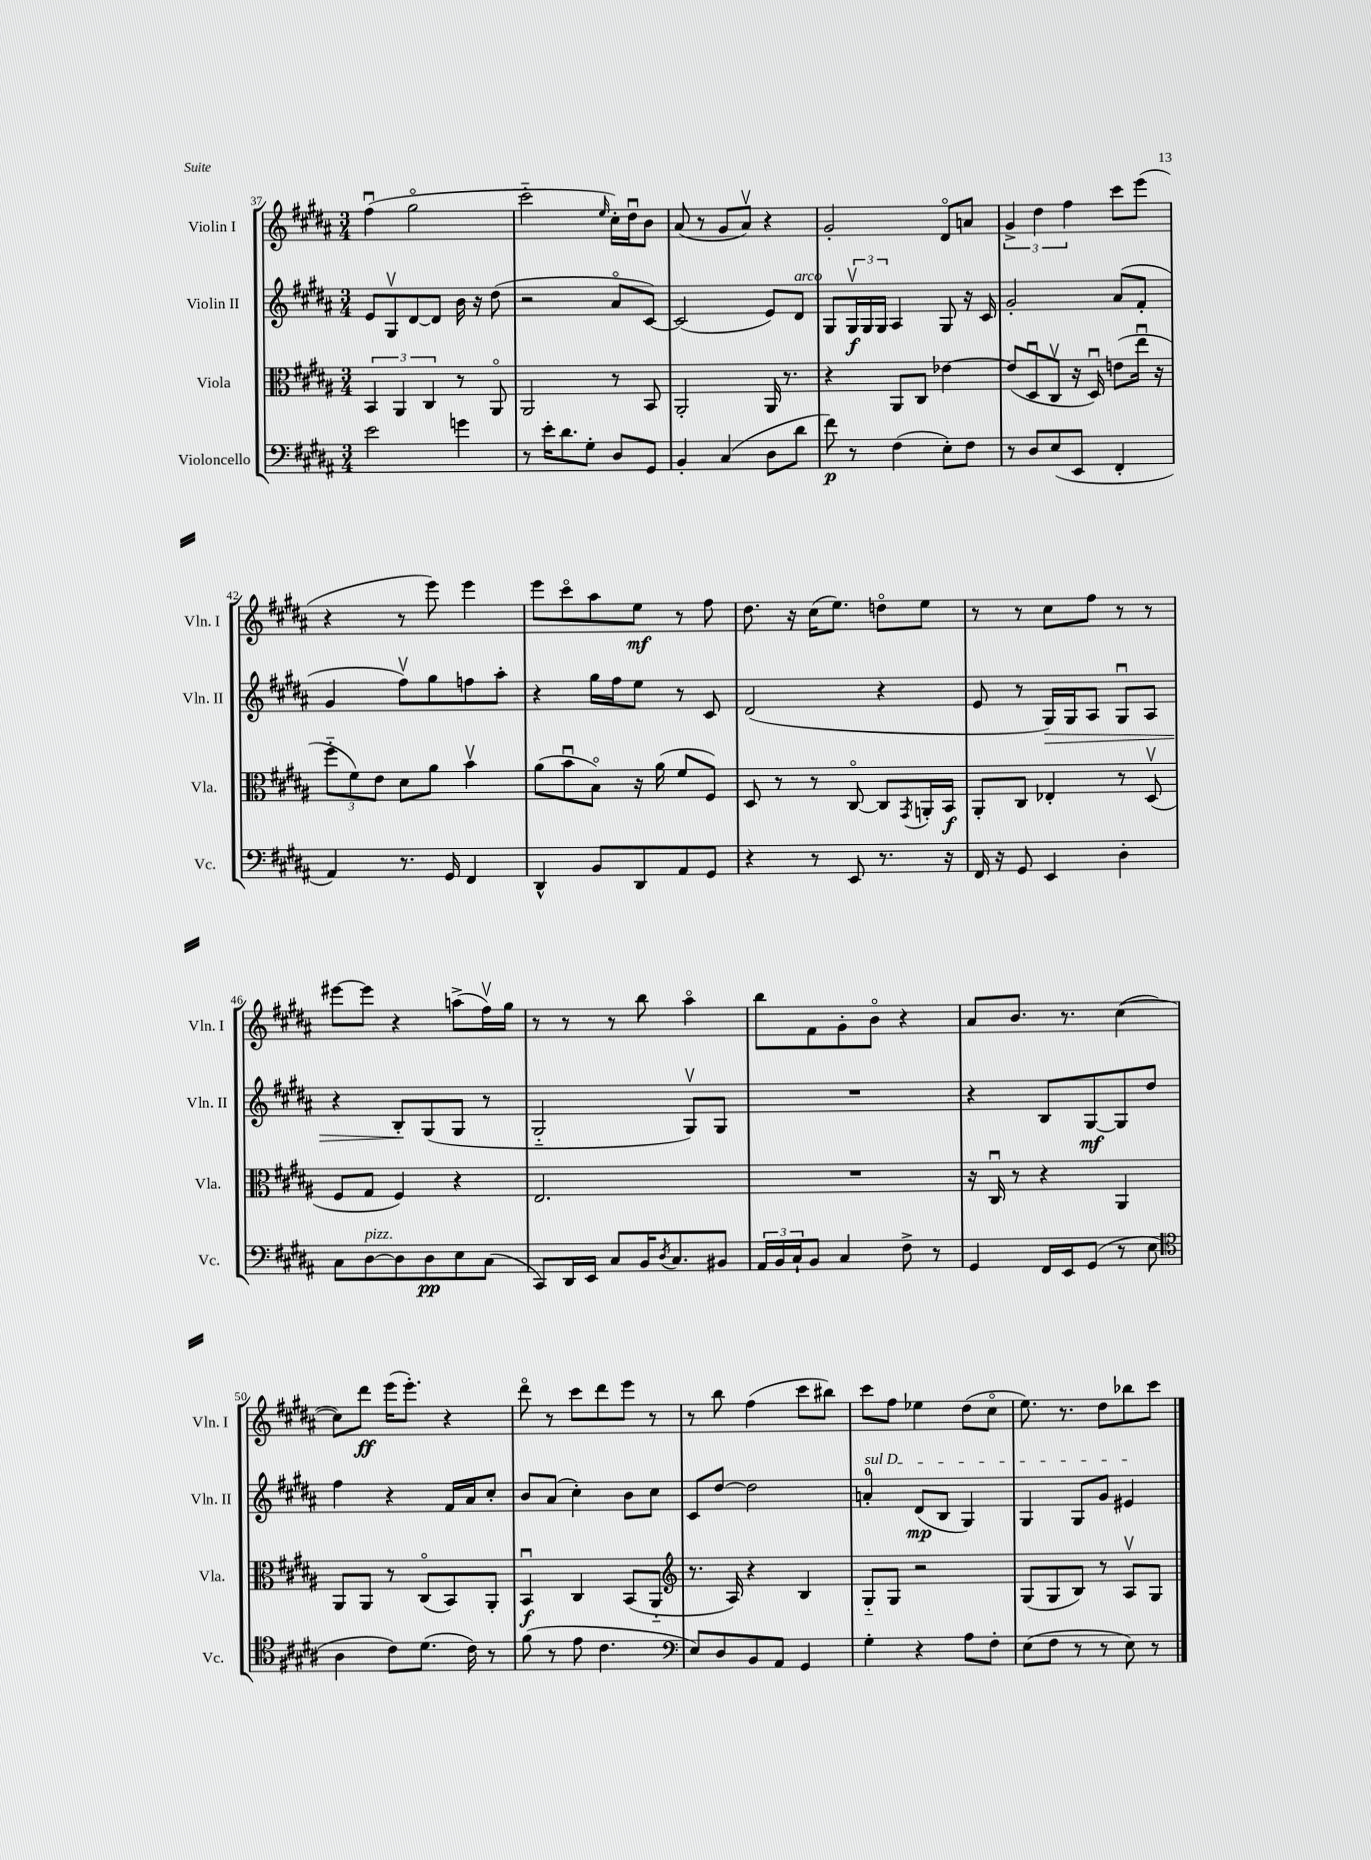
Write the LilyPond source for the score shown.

<<
\new StaffGroup <<
\new Staff = "s0" \with { instrumentName = "Violin I" shortInstrumentName = "Vln. I" } {
    \clef treble \key b \major \numericTimeSignature \time 3/4
    fis''4\downbow( gis''2\flageolet |
    cis'''2-_ \grace { e''16 } cis''16-.) dis''16\downbow b'8 |
    ais'8( r8 gis'8 ais'8\upbow) r4 |
    gis'2-. dis'8\flageolet a'8 |
    \tuplet 3/2 { gis'4-> dis''4 fis''4 } cis'''8 e'''8( |
    r4 r8 e'''8) e'''4 |
    e'''8 cis'''8\flageolet ais''8 e''8\mf r8 fis''8 |
    dis''8. r16 cis''16( e''8.) d''8\flageolet e''8 |
    r8 r8 cis''8 fis''8 r8 r8 |
    eis'''8~ eis'''8 r4 a''8->( fis''16\upbow) gis''16 |
    r8 r8 r8 b''8 ais''4\flageolet |
    b''8 fis'8 gis'8-. b'8\flageolet r4 |
    ais'8 b'8. r8. cis''4~( |
    cis''8) dis'''8\ff e'''16( e'''8.-.) r4 |
    dis'''8\flageolet r8 cis'''8 dis'''8 e'''8 r8 |
    r8 b''8 fis''4( cis'''8 bis''8) |
    cis'''8 fis''8 ees''4 dis''8( cis''8\flageolet |
    e''8.) r8. dis''8 bes''8 cis'''8 \bar "|." |
}
\new Staff = "s1" \with { instrumentName = "Violin II" shortInstrumentName = "Vln. II" } {
    \clef treble \key b \major \numericTimeSignature \time 3/4
    e'8 gis8\upbow dis'8~ dis'8 b'16 r16 dis''8( |
    r2 ais'8\flageolet cis'8~) |
    cis'2( e'8) dis'8^\markup { \italic "arco" } |
    gis8 \tuplet 3/2 { gis16\upbow\f gis16 gis16 } ais4 gis8 r16 cis'16 |
    gis'2-. ais'8( fis'8-. |
    gis'4 fis''8\upbow) gis''8 f''8 ais''8-. |
    r4 gis''16 fis''16 e''8 r8 cis'8 |
    dis'2( r4 |
    e'8 r8 gis16\>) gis16 ais8 gis8\downbow ais8 |
    r4 b8-.\! gis8( gis8 r8 |
    gis2-_ gis8\upbow) gis8 |
    R2. |
    r4 b8 gis8~\mf gis8 dis''8 |
    fis''4 r4 fis'16 ais'16 cis''8-. |
    b'8 ais'8( cis''4-.) b'8 cis''8 |
    cis'8 dis''8~ dis''2 |
    \once \override TextSpanner.bound-details.left.text = \markup { \italic "sul D" } a'4-0-.\startTextSpan dis'8\mp( b8 gis4) |
    gis4 gis8 gis'8 eis'4\stopTextSpan \bar "|." |
}
\new Staff = "s2" \with { instrumentName = "Viola" shortInstrumentName = "Vla." } {
    \clef alto \key b \major \numericTimeSignature \time 3/4
    \tuplet 3/2 { b,4 ais,4 cis4 } r8 ais,8\flageolet |
    ais,2 r8 b,8 |
    ais,2-. ais,16 r8. |
    r4 ais,8 cis8 ees'4~ |
    ees'8( dis8\downbow cis8\upbow r16 dis16\downbow) e'8( e''16\downbow r16 |
    \tuplet 3/2 { fis''8-_ fis'8) e'8 } dis'8 ais'8 b'4\upbow |
    ais'8( b'8\downbow b8\flageolet) r16 ais'16( fis'8 fis8) |
    dis8 r8 r8 cis8~\flageolet cis8 \acciaccatura { gis,8 } a,16-. b,16\f |
    ais,8-. cis8 ees4-. r8 dis8\upbow( |
    fis8 gis8 fis4) r4 |
    e2. |
    R2. |
    r16 cis16\downbow r8 r4 ais,4 |
    ais,8 ais,8 r8 cis8\flageolet( b,8) ais,8-. |
    b,4\downbow\f cis4 b,8( ais,8-_ |
    \clef treble r8. ais16) r4 b4 |
    gis8-_ gis8 r2 |
    gis8( gis8 b8) r8 ais8\upbow gis8 \bar "|." |
}
\new Staff = "s3" \with { instrumentName = "Violoncello" shortInstrumentName = "Vc." } {
    \clef bass \key b \major \numericTimeSignature \time 3/4
    e'2 g'4 |
    r8 e'16-. dis'8. gis8-. dis8 gis,8 |
    b,4-. cis4( dis8 dis'8 |
    fis'8\p) r8 fis4( e8-.) fis8 |
    r8 dis8 e8( e,8 fis,4-. |
    ais,4) r8. gis,16 fis,4 |
    dis,4-^ b,8 dis,8 ais,8 gis,8 |
    r4 r8 e,8 r8. r16 |
    fis,16 r16 gis,8 e,4 dis4-. |
    cis8 dis8~^\markup { \italic "pizz." } dis8 dis8\pp e8 cis8( |
    cis,8) dis,16 e,16 cis8 b,16 \acciaccatura { dis8 } cis8. bis,8 |
    \tuplet 3/2 { ais,16 b,16 cis16-! } b,8 cis4 fis8-> r8 |
    gis,4 fis,16 e,16 gis,8( r8 e8 |
    \clef tenor ais4 cis'8) dis'8.( cis'16) r8 |
    fis'8( r8 e'8 cis'4. |
    \clef bass e8) dis8 b,8 ais,8 gis,4 |
    gis4-. r4 ais8 fis8-. |
    e8( fis8 r8 r8 e8) r8 \bar "|." |
}
>>
>>
\layout { \context { \Score currentBarNumber = #37 } }
